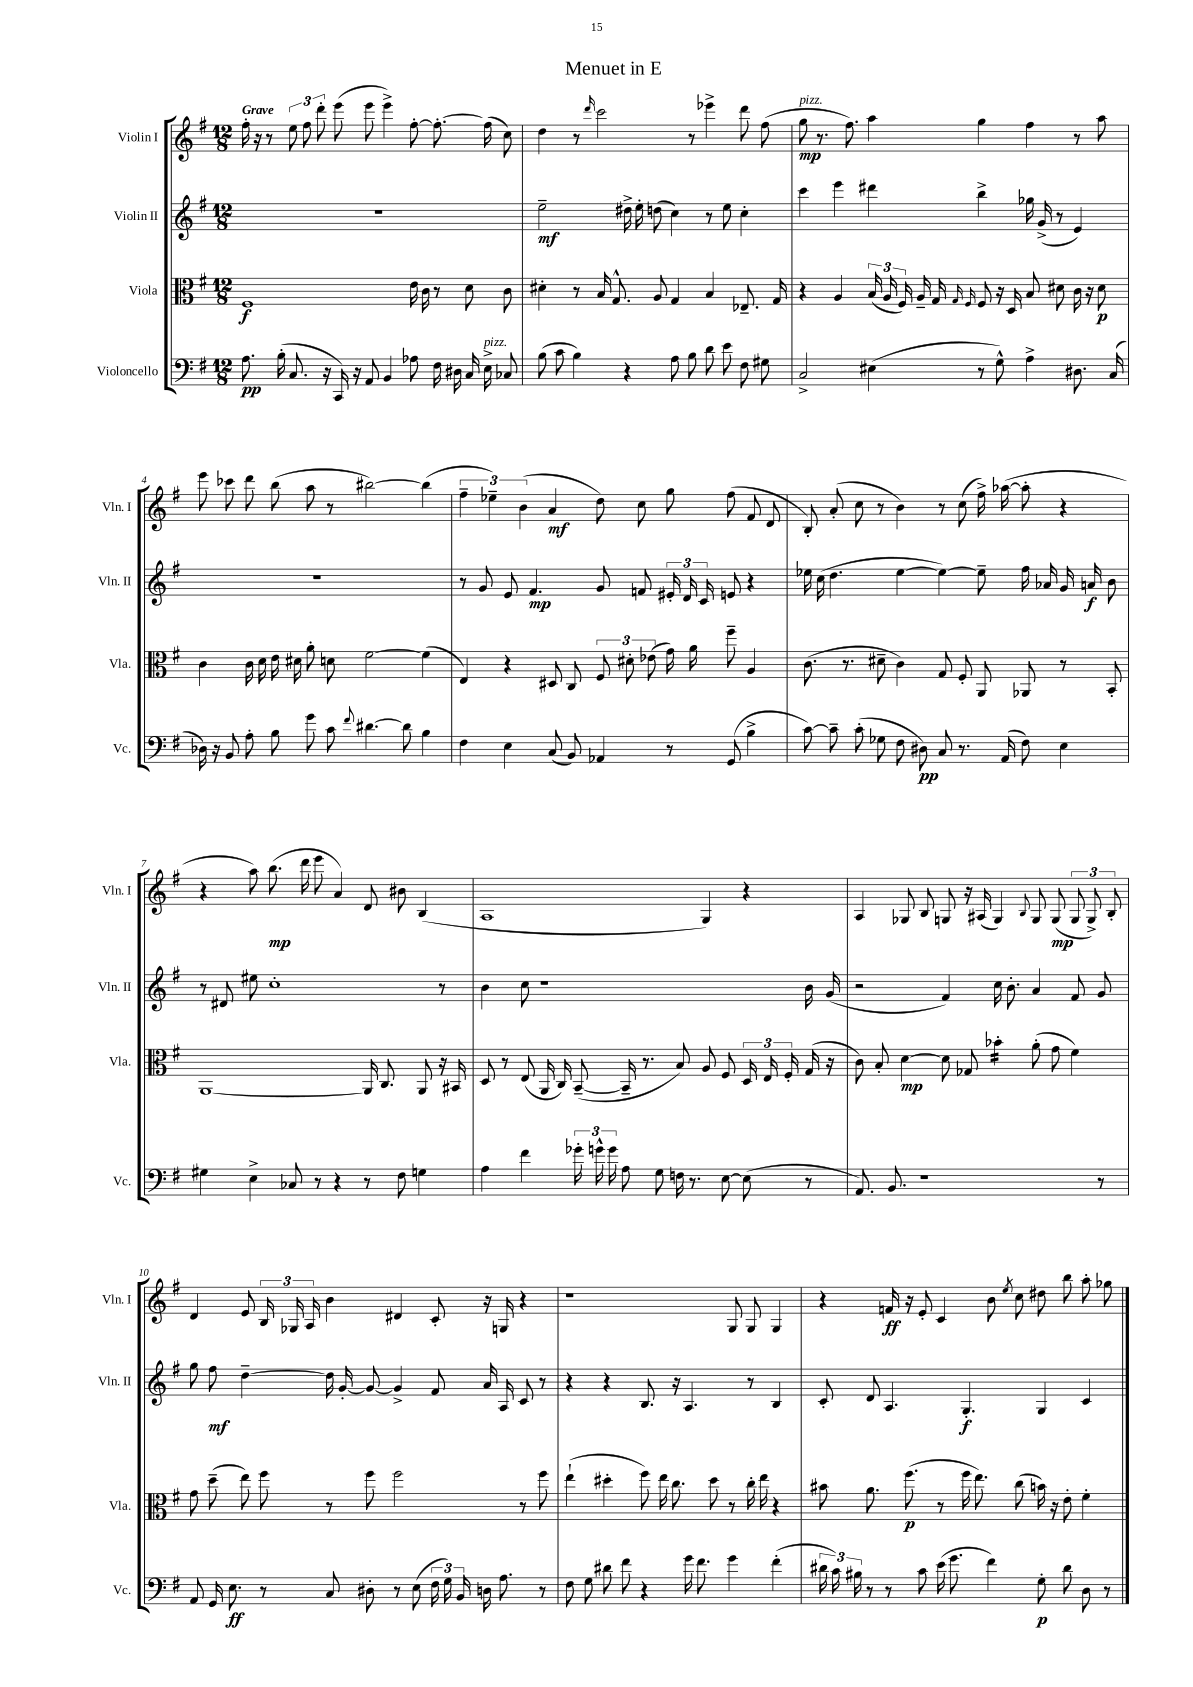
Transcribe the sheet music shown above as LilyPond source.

\header { title = "Menuet in E" }
<<
\new StaffGroup <<
\new Staff = "s0" \with { instrumentName = "Violin I" shortInstrumentName = "Vln. I" } {
    \clef treble \key g \major \numericTimeSignature \time 12/8 \tempo "Grave"
    \autoBeamOff fis''16-. r16 r8 \tuplet 3/2 { e''8 fis''8 d'''8-. } e'''8( e'''8 e'''4->) fis''8~-. fis''8.~-. fis''16( c''8) |
    d''4 r8 \grace { d'''16 } c'''2 r8 ees'''4-> d'''8 fis''8( |
    g''8\mp^\markup { \italic "pizz." } r8. fis''8.) a''4 g''4 fis''4 r8 a''8 |
    e'''8 ces'''8 d'''8 b''8( a''8 r8 bis''2~) bis''4( |
    \tuplet 3/2 { fis''4-- ees''4--) b'4( } a'4\mf d''8) c''8 g''8 fis''8( fis'8 d'8 |
    b8-.) a'8-.( c''8 r8 b'4) r8 c''8( fis''16->) aes''16~( aes''8-. r4 |
    r4 a''8) b''8.\mp( d'''16 e'''8 a'4) d'8 bis'8 b4( |
    a1 g4) r4 |
    a4 ges8 b8 g8 r16 ais16( g4) \appoggiatura { b8 } g8 g8\mp( \tuplet 3/2 { g8 g8->) b8-. } |
    d'4 e'8 \tuplet 3/2 { b16 ges16 a16 } b'4 dis'4 c'8-. r16 g16 r4 |
    r1 g8 g8 g4 |
    r4 f'16\ff r16 e'8-. c'4 b'8 \acciaccatura { e''8 } c''8 dis''8 b''8 a''8-. ges''8 \bar "|." |
}
\new Staff = "s1" \with { instrumentName = "Violin II" shortInstrumentName = "Vln. II" } {
    \clef treble \key g \major \numericTimeSignature \time 12/8
    \autoBeamOff R1. |
    e''2--\mf dis''16-> e''16-. d''8( c''4) r8 e''8 c''4-. |
    c'''4 e'''4 dis'''4 b''4-> ges''16 g'16->( r8 e'4) |
    R1. |
    r8 g'8 e'8 fis'4.\mp g'8 f'8 \tuplet 3/2 { eis'16-. d'16 c'16 } e'8 r4 |
    ees''16 c''16( d''4. ees''4~ ees''4~) ees''8-- fis''16 aes'16 g'16 a'16\f b'8 |
    r8 dis'8 eis''8 c''1-. r8 |
    b'4 c''8 r1 b'16 g'16( |
    r2 fis'4) c''16 b'8.-. a'4 fis'8 g'8 |
    g''8 fis''8\mf d''4~-- d''16 g'16~-. g'8~ g'4-> fis'8 a'16 a16 c'8 r8 |
    r4 r4 b8. r16 a4. r8 b4 |
    c'8-. d'8 a4. g4.-.\f g4 c'4 \bar "|." |
}
\new Staff = "s2" \with { instrumentName = "Viola" shortInstrumentName = "Vla." } {
    \clef alto \key g \major \numericTimeSignature \time 12/8
    \autoBeamOff fis1\f e'16 c'16 r8 d'8 c'8 |
    dis'4-. r8 b16 g8.-^ a8 g4 b4 ees8.-- g16 |
    r4 a4 \tuplet 3/2 { b16( a16 fis16) } a16-- g16 \grace { g16 fis16 } fis8 r16 d16 b8 dis'8 c'16 r16 dis'8\p |
    c'4 c'16 d'16 e'16 dis'16 a'8-. d'8 fis'2~ fis'4( |
    e4) r4 dis8 c8 \tuplet 3/2 { fis8 dis'8-. ees'8( } g'16) a'16 fis''8-- a4 |
    c'8.( r8. dis'8-- c'4) g8 fis8-. a,8 aes,8 r8 b,8-. |
    a,1~ a,16 c8. a,8 r16 bis,16 |
    d8 r8 e8( a,16 c16) b,8~--( b,16-- r8. b8) a8 fis8 \tuplet 3/2 { d16 e16 fis16-. } g16( r16 |
    c'8) b8-. d'4~\mp d'8 ges8 bes'4:16-. a'8-.( g'8 fis'4) |
    g'8 d''8--( e''8) fis''8 r8 fis''8 fis''2 r8 fis''8 |
    e''4-!( dis''4-. fis''8) e''16 c''8. dis''8 r8 c''16-. e''16 r4 |
    bis'8 a'8. fis''8.\p( r8 fis''16 e''8.) c''8( b'16) r16 e'8-. fis'4-. \bar "|." |
}
\new Staff = "s3" \with { instrumentName = "Violoncello" shortInstrumentName = "Vc." } {
    \clef bass \key g \major \numericTimeSignature \time 12/8
    \autoBeamOff a8.\pp b16-.( c8. r16 c,16) r16 a,8 b,4 aes8 fis16 dis16 c16 e16->^\markup { \italic "pizz." } ces8 |
    b8( c'8 b4) r4 a8 b8 d'8 e'8 fis8 gis8 |
    c2-> eis4( r8 g8-^) a4-> dis8. c16( |
    des16) r16 b,8 a8-. b8 g'8 c'8 \appoggiatura { fis'8 } dis'4.~ dis'8 b4 |
    fis4 e4 c8( b,8) aes,4 r8 g,8( b4-> |
    c'8~) c'8-- c'8-.( ges8 fis8 dis8\pp) c8 r8. a,16( fis8) e4 |
    gis4 e4-> ces8 r8 r4 r8 fis8 g4 |
    a4 fis'4 \tuplet 3/2 { ges'16-. g'16-^ g'16 } a8 g8 f16 r8. e8~ e8( r8 |
    a,8.) b,8. r1 r8 |
    a,8 g,16 e8.\ff r8 c8 dis8-. r8 e8( \tuplet 3/2 { fis16 g16) b,16 } d16 a8. r8 |
    fis8 g8 dis'8 fis'8 r4 g'16 fis'8. g'4 fis'4-.( |
    \tuplet 3/2 { dis'16 c'16) bis16 } r8 r8 c'8 e'16( g'8. fis'4) g8-.\p dis'8 d8 r8 \bar "|." |
}
>>
>>
